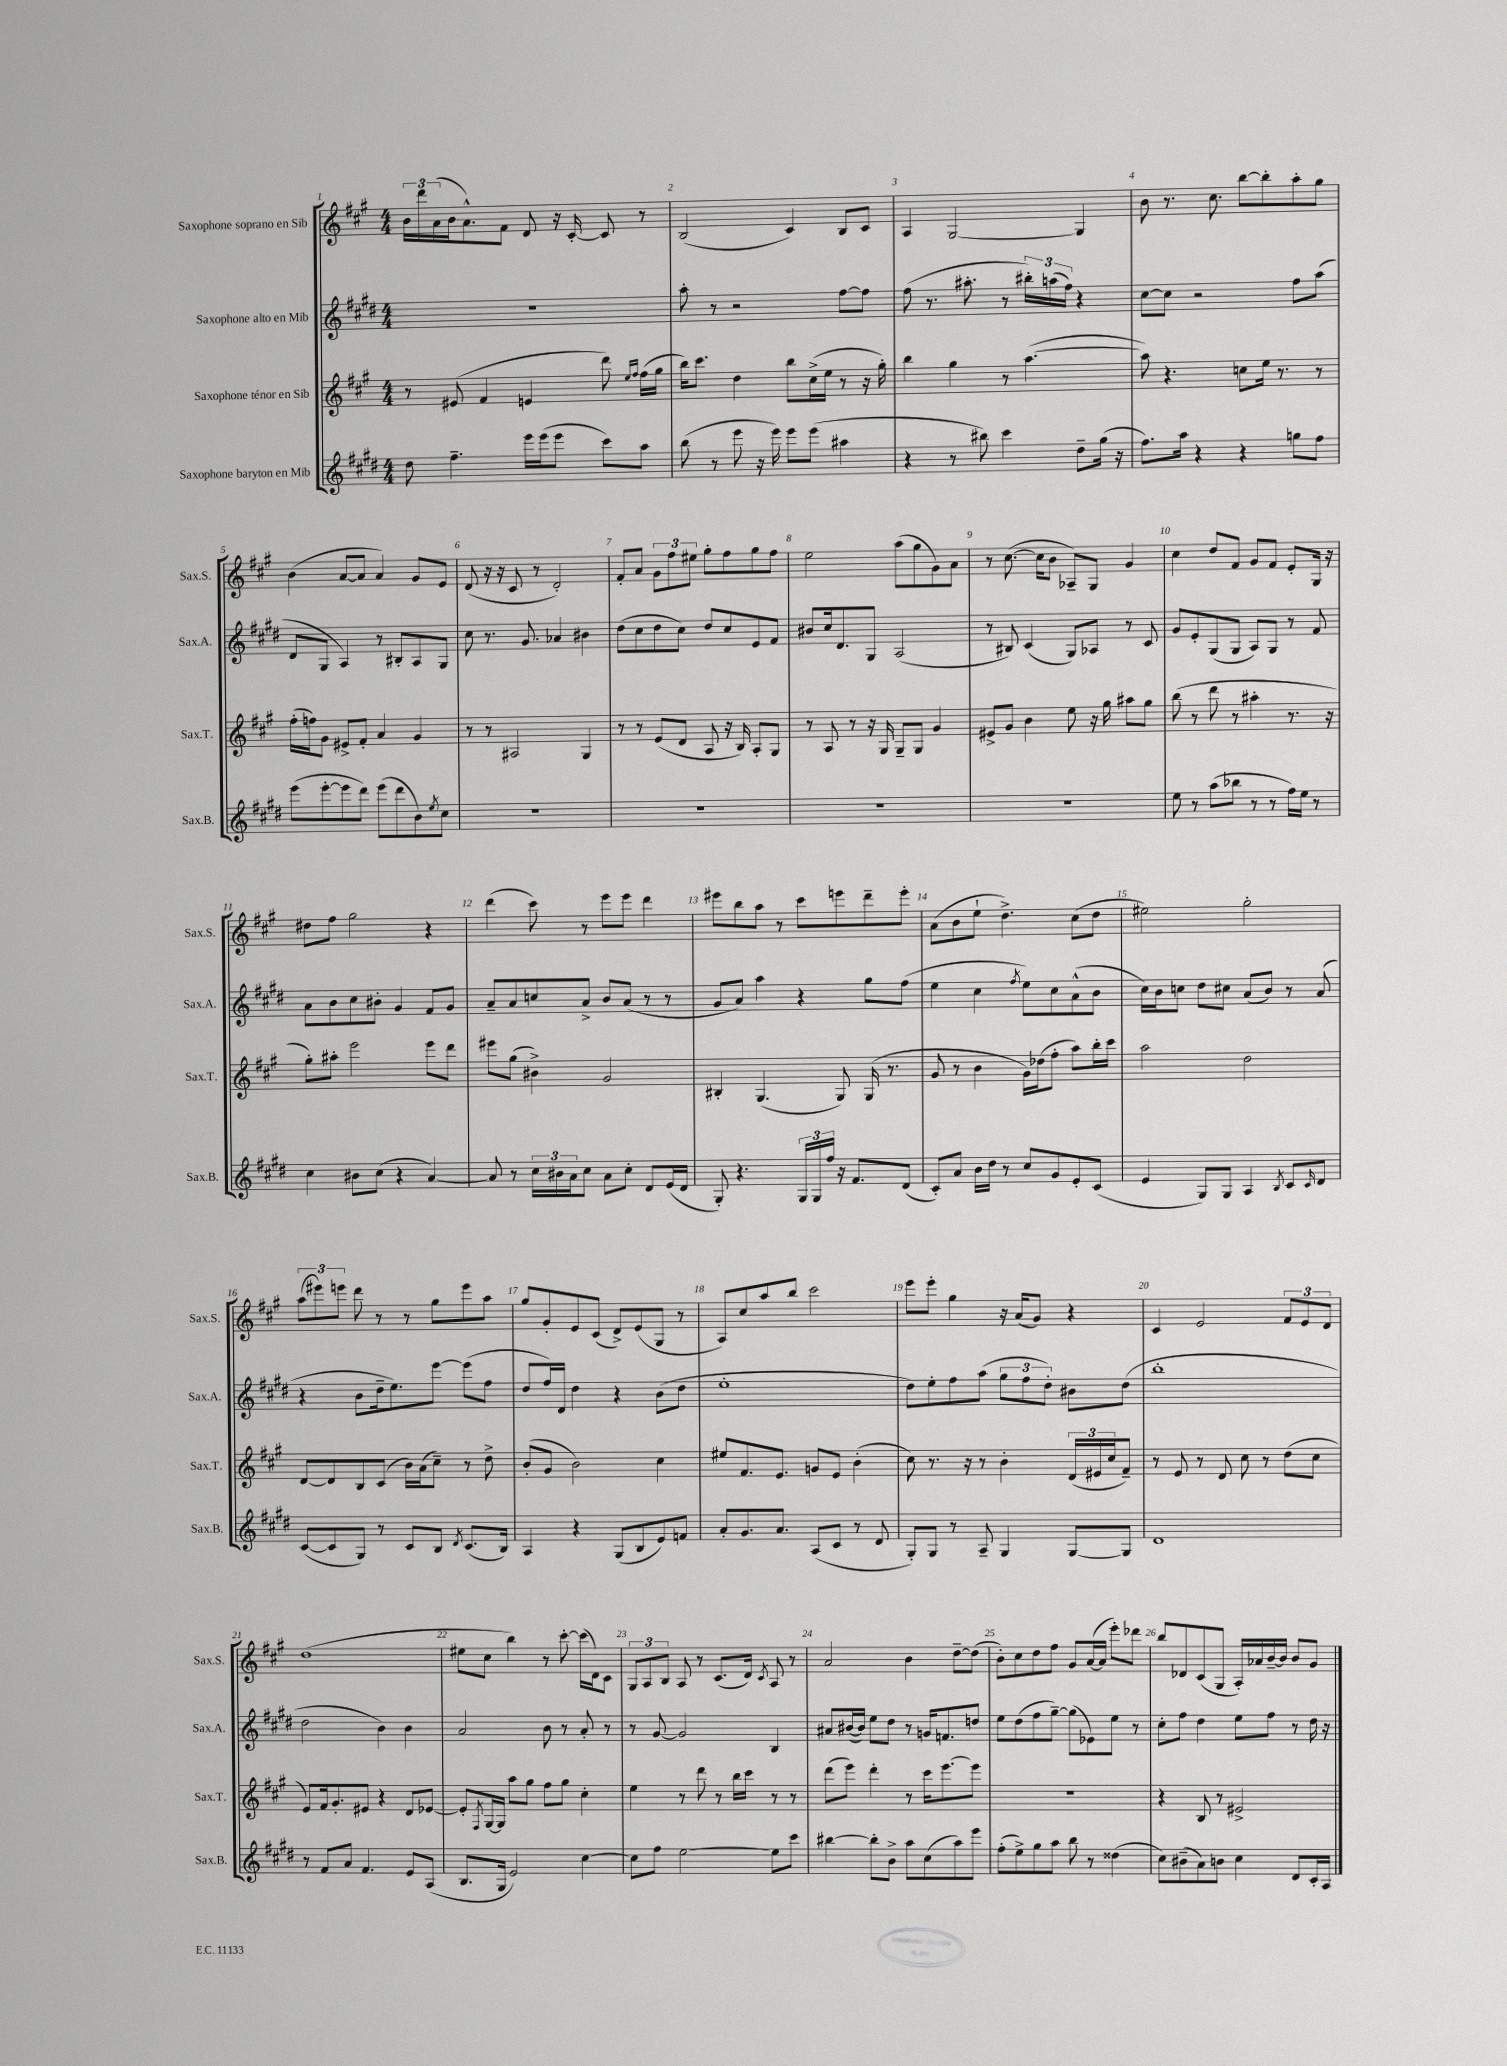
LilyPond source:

<<
\new StaffGroup <<
\new Staff = "s0" \with { instrumentName = "Saxophone soprano en Sib" shortInstrumentName = "Sax.S." } {
    \clef treble \key a \major \numericTimeSignature \time 4/4
    \tuplet 3/2 { b'16 d'''16 a'16( } b'16 a'8.-^) fis'8 d'8 r16 cis'16~-. cis'8 r8 |
    b2( cis'4) b8 cis'8 |
    a4 gis2~ gis4 |
    b'8 r8. cis''8. b''8~ b''8-. a''8-. gis''8 |
    b'4( a'8~ a'8 a'4) gis'8 e'8 |
    d'8( r16 r16 cis'8 r8 d'2-.) |
    fis'8-. a'8 \tuplet 3/2 { gis'8 fis''8 eis''8 } gis''8-. fis''8 gis''8 fis''8 |
    e''2 a''8( gis''8 gis'8) a'8 |
    r8 cis''8.~( cis''16 b'8 aes8--) gis8 gis'4 |
    cis''4 d''8 fis'8 gis'8 fis'8 e'8-. gis16 r16 |
    dis''8 fis''8 gis''2 r4 |
    d'''4( cis'''8) r8 e'''8 e'''8 d'''4 |
    eis'''8 b''8 a''8 r8 cis'''8 e'''8 d'''8-- e'''8-. |
    a'8( b'8 e''8-! d''4.->) cis''8( d''8 |
    eis''2) gis''2-. |
    \tuplet 3/2 { a''8( eis'''8) e'''8 } d'''8 r8 r8 gis''8 e'''8 a''8 |
    gis''8 gis'8-. e'8 cis'8( d'8->) e'8( gis8 r8 |
    a8) cis''8 a''8 b''8 cis'''2 |
    e'''8 e'''8-. gis''4 r16 a'16( gis'8) r4 |
    cis'4 e'2 \tuplet 3/2 { fis'8 e'8 d'8 } |
    d''1( |
    eis''8 cis''8 b''4) r8 cis'''8~-. cis'''16( d'16) cis'8 |
    \tuplet 3/2 { gis8 a8 b8 } a8 r8 cis'8.( d'16) \acciaccatura { cis'8 } a8 r8 |
    a'2 b'4 d''8~-- d''8( |
    b'8-.) cis''8 d''8 fis''8 gis'8 a'16~( a'16 e'''8-.) des'''8 |
    b''8 des'8 cis'8( gis8 a16-.) aes'16 b'16~-- b'16 b'8 gis'8 \bar "|." |
}
\new Staff = "s1" \with { instrumentName = "Saxophone alto en Mib" shortInstrumentName = "Sax.A." } {
    \clef treble \key e \major \numericTimeSignature \time 4/4
    R1 |
    a''8-. r8 r2 fis''8~ fis''8 |
    fis''8( r8. ais''8.-. r8 \tuplet 3/2 { bis''16-.) a''16( fis''16) } r4 |
    cis''8~ cis''8 r2 fis''8 a''8( |
    dis'8 gis8 a4) r8 bis8-. a8 gis8 |
    cis''8 r8. gis'8. aes'4 bis'4 |
    dis''8( cis''8 dis''8 cis''8) dis''8 cis''8 e'8 fis'8 |
    bis'8 cis''16 dis'8. gis8 a2( |
    r8 bis8) cis'4( gis8) aes8 r8 cis'8 |
    gis'8 e'8-. gis8( gis8 a8) gis8 r8 fis'8 |
    a'8 b'8 cis''8 bis'8-. gis'4 fis'8 gis'8 |
    a'8-- a'8 c''8 a'8-> b'8 a'8( r8 r8 |
    gis'8 a'8) a''4 r4 gis''8 fis''8( |
    e''4 cis''4 \acciaccatura { fis''8 } e''8) cis''8 a'8-^( b'8 |
    cis''16) b'16 c''8 dis''8 cis''8 a'8( b'8) r8 a'8( |
    r4 b'8 dis''16-- e''8.) e'''8~ e'''8( fis''8 |
    dis''8 fis''16) dis'16 dis''4 r4 b'8( dis''8 |
    e''1-. |
    dis''8) e''8-. fis''8 a''8( \tuplet 3/2 { gis''8 fis''8 dis''8-.) } bis'8 dis''8( |
    b''1-. |
    dis''2 b'4) b'4 |
    a'2 b'8 r8 a'8-. r8 |
    r8 gis'8~ gis'2 b4 |
    ais'8 bis'16~( bis'16) e''8 dis''8 r8 g'16 f'8. d''8 |
    e''8 dis''8( fis''8 gis''8~--) gis''8( ees'8) e''8 r8 |
    cis''8-. fis''8 dis''4 e''8 fis''8 r8 dis''16 r16 \bar "|." |
}
\new Staff = "s2" \with { instrumentName = "Saxophone ténor en Sib" shortInstrumentName = "Sax.T." } {
    \clef treble \key a \major \numericTimeSignature \time 4/4
    r8 eis'8( fis'4 e'4 d'''8) \grace { e''16 fis''16 } fis''16( gis''16 |
    b''16) cis'''8. d''4 b''8 cis''16->( e''16 r8 r16 gis''16-.) |
    b''4 gis''4 r8 a''4.~( |
    a''8) r4. c''8 e''16 r8. r8 |
    fis''16-.( f''16) gis'8 eis'8-> fis'8-. a'4 gis'4 |
    r8 r8 ais2 gis4 |
    r8 r8 e'8( d'8 a8 r16 b16) a8-. gis8 |
    r8 a8 r8 r16 gis16 gis8-- gis8 gis'4 |
    eis'8-> gis'8 b'4 e''8 r16 gis''16 ais''8 gis''8 |
    b''8( r8 d'''8 r8 ais''4-. r8. r16 |
    gis''8-.) ais''8-. e'''2 e'''8 d'''8 |
    eis'''8 gis''8( bis'4->) gis'2 |
    bis4-. gis4.( gis8) gis16( r8. |
    gis'8 r8 b'4 gis'16) des''16( fis''8-. a''8) b''16-. cis'''16 |
    a''2 d''2 |
    d'8~ d'8 b8 cis'8( b'16) a'16( cis''8--) r8 d''8-> |
    b'8-.( gis'8 b'2) cis''4 |
    eis''8 fis'8. e'8. g'8 e'8 b'4-.( |
    cis''8) r8. r16 r8 b'4-. \tuplet 3/2 { d'16( eis'16 cis''16 } fis'8--) |
    r8 e'8 r8 d'8 cis''8 r8 d''8( cis''8 |
    e'8) fis'16 gis'8.-. eis'8 r4 d'8 ees'8~ |
    ees'8-. \acciaccatura { fis8 } gis16~ gis16 a''8 gis''8 fis''8 gis''8 cis''4-. |
    e''4 r8 d'''8 r8 b''16 cis'''16 r8 r8 |
    d'''8( e'''8) d'''4-. r8 cis'''16 e'''8.~ e'''8 |
    R1 |
    r4 b8 r8 eis'2-> \bar "|." |
}
\new Staff = "s3" \with { instrumentName = "Saxophone baryton en Mib" shortInstrumentName = "Sax.B." } {
    \clef treble \key e \major \numericTimeSignature \time 4/4
    dis''8 fis''4.-- e'''16 e'''16( e'''8 cis'''8) a''8 |
    b''8( r8 e'''8 r16 e'''16) e'''8 e'''8( ais''4 |
    r4 r8 bis''8) cis'''4 dis''8-- gis''16( r16 |
    fis''8.) a''16 r4 r4 g''8 fis''8 |
    e'''8( e'''8~-. e'''8 dis'''8) e'''8( dis'''8 b'8) \acciaccatura { e''8 } cis''8 |
    R1 |
    R1 |
    R1 |
    R1 |
    e''8 r8 a''8( bes''8 r8 r8 fis''16) e''16 r8 |
    cis''4 bis'8 cis''8( r4 a'4~) |
    a'8 r8 \tuplet 3/2 { cis''16 bis'16 a'16 } cis''8 a'8 cis''8-. dis'8 e'16( dis'16 |
    gis8-.) r4. \tuplet 3/2 { gis16 gis16 fis''16 } r16 fis'8. dis'8( |
    cis'8-.) a'8 b'16 dis''16 r8 cis''8 gis'8 e'8-. cis'8( |
    e'4 gis8) gis8 a4 \acciaccatura { b8 } cis'8 \grace { cis'16 } dis'8 |
    cis'8~( cis'8 gis8) r8 cis'8 b8 \acciaccatura { dis'8 } cis'8.( b16) |
    a4 r4 gis8( b8 e'8) f'8 |
    a'8-. gis'8. a'8. a8( cis'8 r8 dis'8 |
    gis8-.) gis8 r8 a8-- gis4 gis8~ gis8 |
    dis'1 |
    r8 fis'8 a'8 fis'4. e'8 a8( |
    b8. gis16 e'2) cis''4~ |
    cis''8 fis''8 e''2~ e''8 cis'''8 |
    bis''4~ bis''8-. b'8-> a''8 cis''8( a''8) e'''8 |
    fis''8-.( e''8->) gis''8 a''8 b''8 r8 disis''4( |
    cis''8) bis'8--( a'8) b'8 cis''4 dis'8 cis'16-. a16 \bar "|." |
}
>>
>>
\layout { \context { \Score \override BarNumber.break-visibility = ##(#f #t #t) barNumberVisibility = #all-bar-numbers-visible } }
